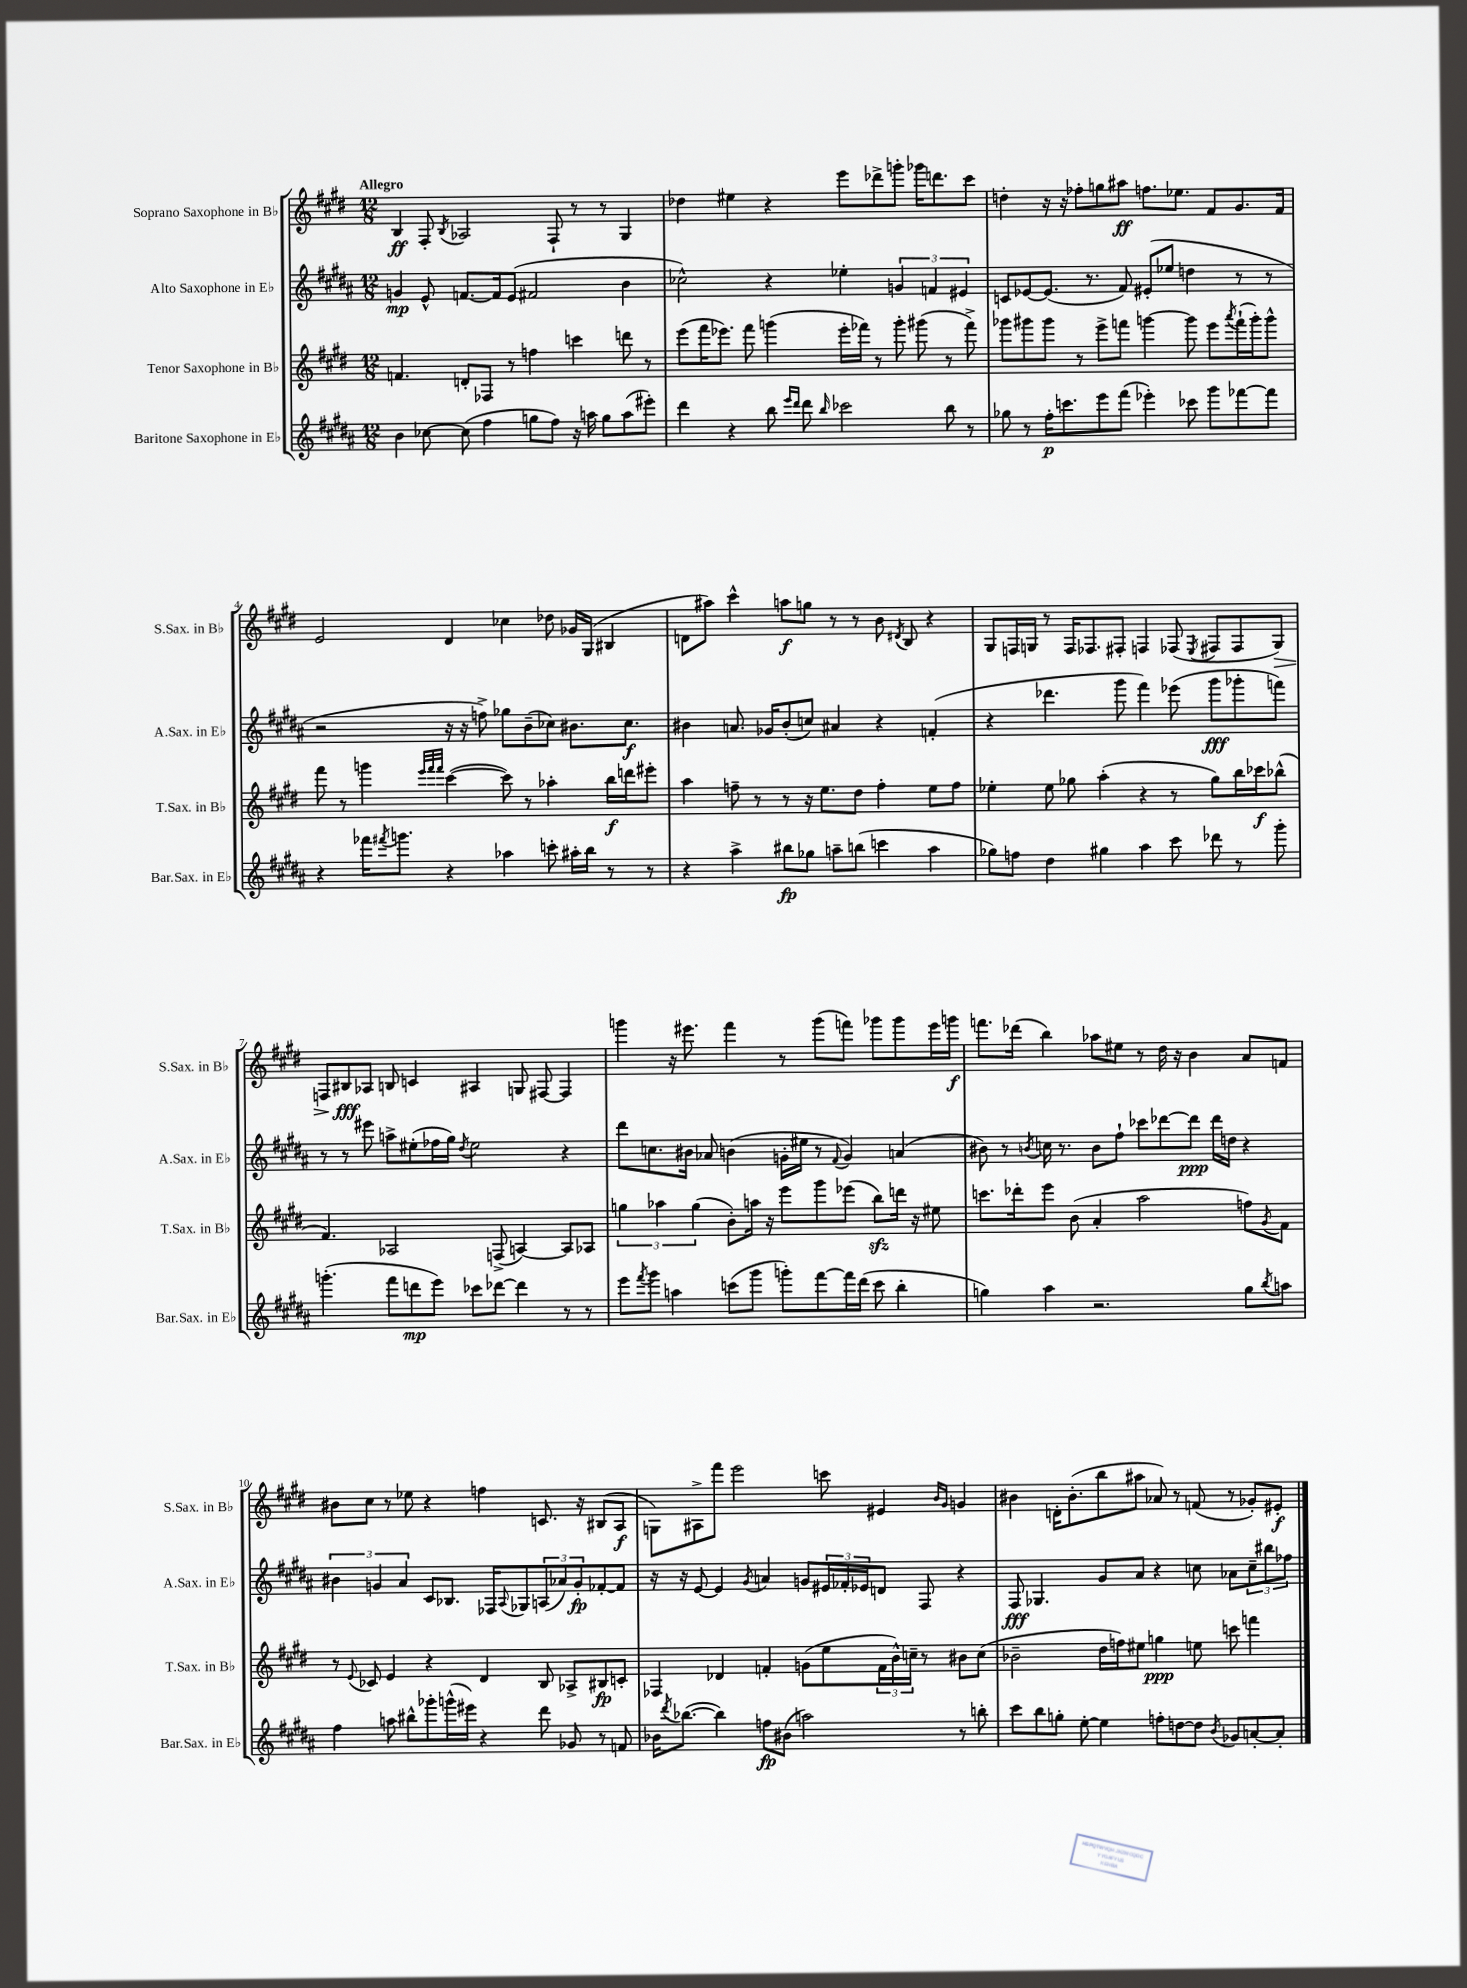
<<
\new StaffGroup <<
\new Staff = "s0" \with { instrumentName = "Soprano Saxophone in Bb" shortInstrumentName = "S.Sax. in Bb" } {
    \clef treble \key e \major \numericTimeSignature \time 12/8 \tempo "Allegro"
    b4\ff fis8-. \acciaccatura { b8 } aes2 fis8-! r8 r8 gis4 |
    des''4 eis''4 r4 e'''8 des'''8-> g'''8-. ges'''16 d'''8. cis'''8 |
    d''4-. r16 r16 fes''8-. g''8 ais''8\ff f''8. ees''8. fis'8 gis'8. fis'16 |
    e'2 dis'4 ces''4 des''8 ges'16 gis16( bis4 |
    d'8 ais''8) cis'''4-^ a''8\f g''8 r8 r8 b'8 \acciaccatura { dis'8 } b8 r4 |
    gis8 f16 g16 r8 f16 fes8. fis8-. f4 fes8( \acciaccatura { e8 } fis8 fis8 g8\>) |
    f8 bis8\fff\! aes8 b8 c'4 ais4 g8 fis8~ fis4 |
    g'''4 r16 eis'''8. fis'''4 r8 g'''8( f'''8) ges'''8 ges'''8 eis'''16 g'''16\f |
    f'''8. des'''16( b''4) aes''8 eis''8 r8 dis''16 r16 b'4 a'8 f'8 |
    bis'8 cis''8 r8 ees''8 r4 f''4 c'8. r16 bis8( a8\f |
    g8) ais8-> fis'''8 e'''2 c'''8 eis'4 \grace { b'16 gis'16 } g'4 |
    bis'4 d'16-. bis'8.-.( b''8 ais''8 aes'8) r8 f'8( r8 ges'8-.) eis'8-.\f \bar "|." |
}
\new Staff = "s1" \with { instrumentName = "Alto Saxophone in Eb" shortInstrumentName = "A.Sax. in Eb" } {
    \clef treble \key b \major \numericTimeSignature \time 12/8
    g'4\mp e'8-^ f'8.~ f'16 e'8( fis'2 b'4 |
    ces''2-^) r4 ees''4-. \tuplet 3/2 { g'4 f'4 eis'4 } |
    c'8 ees'8~ ees'8.( r8. fis'8) eis'8-.( ees''8 d''4 r8 r8 |
    r2 r16 r16 f''8->) ges''8 b'8--( ces''8) bis'8. ces''8.\f |
    bis'4 a'8. ges'16 bis'8-.( c''8) ais'4 r4 f'4-.( |
    r4 des'''4. gis'''8 fis'''4) ees'''8( gis'''8\fff ges'''8-. f'''8) |
    r8 r8 eis'''8 a''8-> eis''8-.( fes''16 gis''16) \acciaccatura { dis''8 } eis''2 r4 |
    dis'''8 c''8. bis'16 aes'8 b'4( g'16-. eis''16 r8 \appoggiatura { fis'8 } g'4) a'4( |
    bis'8) r8 \acciaccatura { b'8 } c''16 r8. b'8 fis''8-! ces'''8 des'''8~ des'''8\ppp des'''16 d''16 r4 |
    \tuplet 3/2 { bis'4 g'4 ais'4 } cis'8 bes8. fes16 \appoggiatura { ais8 } ges8 \tuplet 3/2 { a8( aes'8) g'8-.\fp } fes'8~-. fes'8 |
    r16 r16 e'8~ e'4 \acciaccatura { gis'8 } a'4 g'8 \tuplet 3/2 { eis'16 fes'16-. ees'16 } d'8 fis8 r4 |
    fis8\fff ges4. gis'8 ais'8 r4 c''8 aes'8 \tuplet 3/2 { c''8-- bis''8 fes''8 } \bar "|." |
}
\new Staff = "s2" \with { instrumentName = "Tenor Saxophone in Bb" shortInstrumentName = "T.Sax. in Bb" } {
    \clef treble \key e \major \numericTimeSignature \time 12/8
    f'4. d'8-. fes8 r8 f''4 c'''4 d'''8 r8 |
    e'''8( fis'''16 ees'''8.) fis'''8 g'''4( ees'''16-. fes'''16) r8 g'''8-. gis'''8( r8 fes'''8->) |
    ges'''8 gis'''8 gis'''8 r8 e'''8-> f'''8 g'''4~ g'''8 e'''8 \acciaccatura { a'''8 } f'''16-!( g'''16-.) g'''8-^ |
    fis'''8 r8 g'''4 \grace { e'''32 fis'''32 fis'''32 } cis'''4~( cis'''8) r8 aes''4-. b''16\f d'''16 eis'''8-. |
    a''4 f''8-- r8 r8 r16 e''8. dis''8 f''4-. e''8 f''8 |
    ees''4-. ees''8 ges''8 a''4-.( r4 r8 ges''8) b''16 ces'''16\f bes''8-^( |
    fis'4.) aes2 f8->( a4~) a8 aes8 |
    \tuplet 3/2 { g''4 aes''4 g''4( } b'8-.) a''16 r16 e'''8 gis'''8 ees'''8( b''8\sfz) d'''16 r16 eis''8 |
    c'''8. des'''16-. e'''8 b'8( a'4-. a''2 f''8) \acciaccatura { gis'8 } fis'8 |
    r8 \appoggiatura { e'8 } ces'8 e'4 r4 dis'4 b8 aes8-> bis8\fp c'8-. |
    fes4 des'4 f'4-. g'8( e''8 \tuplet 3/2 { f'16 b'16-^) c''16-- } r8 bis'8 c''8( |
    bes'2-- dis''16 f''16) eis''8 g''4\ppp e''8 c'''8 f'''4 \bar "|." |
}
\new Staff = "s3" \with { instrumentName = "Baritone Saxophone in Eb" shortInstrumentName = "Bar.Sax. in Eb" } {
    \clef treble \key b \major \numericTimeSignature \time 12/8
    b'4 ces''8~ ces''8( fis''4 g''8 fis''8) r16 a''16 g''8 a''8( eis'''8-.) |
    dis'''4 r4 b''8 \grace { e'''16 dis'''16 } dis'''8 \grace { b''16 } ces'''2 b''8 r8 |
    ges''8 r8 fis''16-.\p c'''8. e'''8 fis'''8( ees'''4-.) ces'''8 gis'''8 fes'''8~ fes'''8 |
    r4 fes'''16 \acciaccatura { fis'''8 } g'''8. r4 aes''4 c'''8-. ais''16-. b''16 r8 r8 |
    r4 ais''4-> bis''8\fp ges''8 a''8-- b''8( c'''4 a''4 |
    ges''8) f''8 dis''4 gis''4 ais''4 cis'''8 des'''8 r8 gis'''8-. |
    g'''4.-.( fis'''8 d'''8\mp e'''8) ces'''8 des'''8~ des'''4 r8 r8 |
    e'''8 \acciaccatura { fis'''8 } gis'''8 a''4 c'''8( gis'''8 g'''8-.) fis'''8~ fis'''16 dis'''16( c'''8 b''4-. |
    g''4) ais''4 r2. g''8 \acciaccatura { b''8 } a''8 |
    fis''4 a''8 bis''8-^ ges'''8-. g'''16-^( eis'''16) r4 dis'''8 ges'8 r8 f'8 |
    bes'16 \acciaccatura { dis'''8 } bes''8.~( bes''4) f''8\fp bis'8( a''2) r8 b''8-. |
    cis'''8 b''8 g''8-. e''8~-. e''4 f''8-. d''8~ d''8 \acciaccatura { b'8 } ges'8 a'8~-. a'8-. \bar "|." |
}
>>
>>
